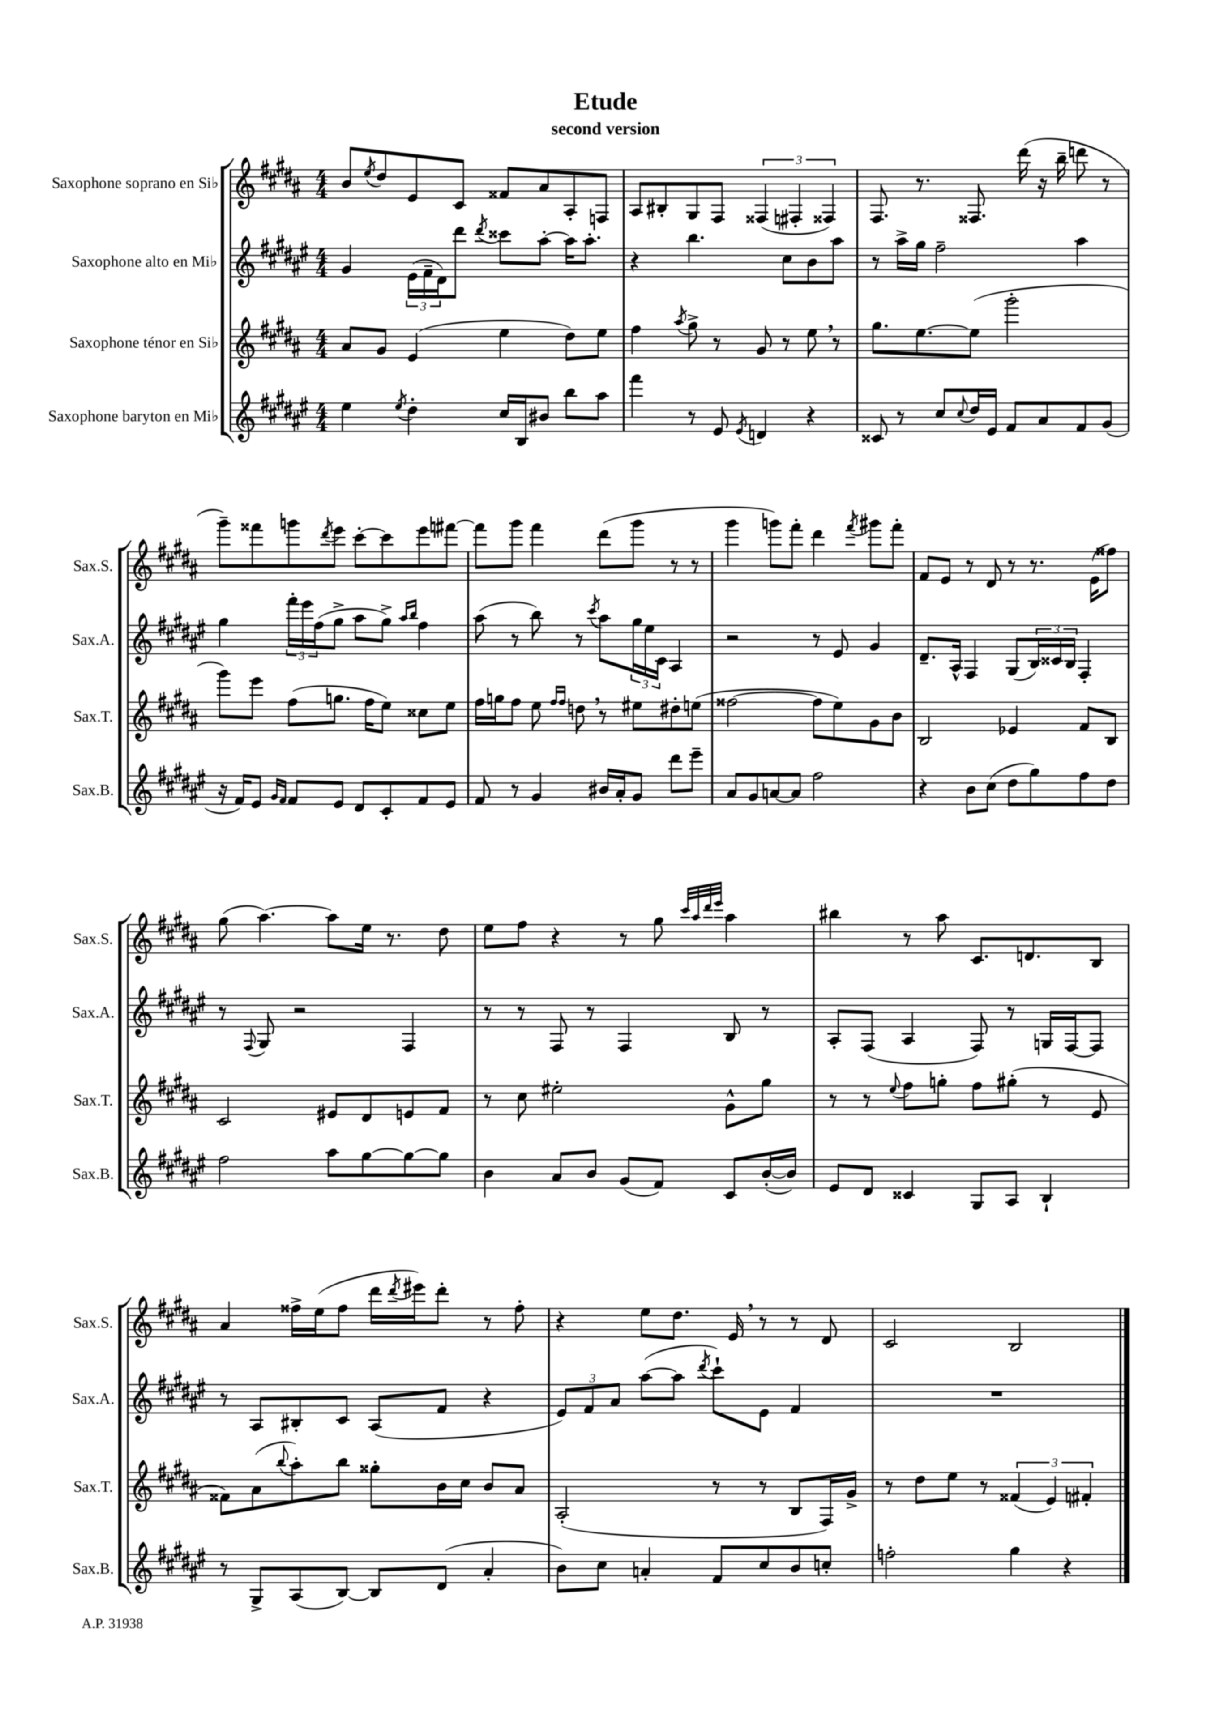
\header { title = "Etude" subtitle = "second version" }
<<
\new StaffGroup <<
\new Staff = "s0" \with { instrumentName = "Saxophone soprano en Sib" shortInstrumentName = "Sax.S." } {
    \clef treble \key b \major \numericTimeSignature \time 4/4
    b'8 \acciaccatura { e''8 } dis''8 e'8 cis'8 fisis'8 ais'8 ais8-. f8 |
    ais8 bis8-. gis8 fis8 \tuplet 3/2 { fisis4( fis4-. fisis4) } |
    fis8. r8. fisis8. dis'''16( r16 b''16-- d'''8 r8 |
    gis'''8--) fisis'''8 g'''8 \acciaccatura { dis'''8 } e'''8 cis'''8~-. cis'''8 e'''8 fis'''8~ |
    fis'''8 gis'''8 fis'''4 dis'''8( gis'''8 r8 r8 |
    gis'''4 g'''8) fis'''8-. dis'''4 \acciaccatura { fis'''8 } gis'''8 fis'''8-. |
    fis'8 e'8 r8 dis'8 r8 r8. e'16( fisis''8) |
    gis''8( ais''4.~) ais''8 e''16 r8. dis''8 |
    e''8 fis''8 r4 r8 gis''8 \grace { cis'''32 ais''32 dis'''32 e'''32 } ais''4 |
    bis''4 r8 ais''8 cis'8. d'8. b8 |
    ais'4 fisis''16-> e''16( fisis''8 dis'''16 \acciaccatura { dis'''8 } eis'''16) dis'''8-. r8 fisis''8-. |
    r4 e''8 dis''8. e'16 \breathe r8 r8 dis'8 |
    cis'2 b2 \bar "|." |
}
\new Staff = "s1" \with { instrumentName = "Saxophone alto en Mib" shortInstrumentName = "Sax.A." } {
    \clef treble \key fis \major \numericTimeSignature \time 4/4
    gis'4 \tuplet 3/2 { eis'16( fis'16-- dis'16) } dis'''8 \acciaccatura { dis'''8 } cisis'''8 ais''8~-. ais''16 ais''8.-. |
    r4 b''4. cis''8 b'8 ais''8 |
    r8 ais''16-> gis''16 fis''2-- ais''4 |
    gis''4 \tuplet 3/2 { fis'''16-. eis'''16 fis''16( } gis''8-> ais''8 gis''8->) \grace { ais''16 b''16 } fis''4 |
    ais''8( r8 b''8) r8 \acciaccatura { cis'''8 } ais''8 \tuplet 3/2 { gis''16 eis''16 cis'16 } ais4 |
    r2 r8 eis'8 gis'4 |
    dis'8.-- ais16-^ fis4 gis8( \tuplet 3/2 { b16) cisis'16 b16 } fis4-. |
    r8 \appoggiatura { fis8 } gis8 r2 fis4 |
    r8 r8 fis8 r8 fis4 b8 r8 |
    ais8-. fis8( ais4 fis8) r8 g16 fis16~ fis8 |
    r8 ais8 bis8-. cis'8 ais8( fis'8 r4 |
    \tuplet 3/2 { eis'8) fis'8 ais'8 } ais''8~( ais''8 \acciaccatura { dis'''8 } cis'''8-!) eis'8 fis'4 |
    R1 \bar "|." |
}
\new Staff = "s2" \with { instrumentName = "Saxophone ténor en Sib" shortInstrumentName = "Sax.T." } {
    \clef treble \key b \major \numericTimeSignature \time 4/4
    ais'8 gis'8 e'4( e''4 dis''8) e''8 |
    fis''4 \acciaccatura { ais''8 } gis''8-> r8 gis'8 r8 e''8 \breathe r8 |
    gis''8. e''8.~ e''8( gis'''2-. |
    gis'''8) e'''8 fis''8( g''8. fis''16 e''8) cisis''8 e''8 |
    fis''16 g''16 fis''8 e''8 \grace { fis''16 fis''16 } d''8 \breathe r8 eis''8 dis''8-. e''8( |
    fisis''2~ fisis''8 e''8) gis'8 b'8 |
    b2 ees'4 fis'8 b8 |
    cis'2 eis'8 dis'8 e'8 fis'8 |
    r8 cis''8 eis''2-. gis'8-^ gis''8 |
    r8 r8 \appoggiatura { e''8 } fis''8 g''8-. fis''8 gis''8-.( r8 e'8 |
    fisis'8) ais'8( \appoggiatura { b''8 } ais''8-.) b''8 gisis''8-. b'16 cis''16 b'8 ais'8 |
    ais2-.( r8 r8 b8 fis16) gis'16-> |
    r8 dis''8 e''8 r8 \tuplet 3/2 { fisis'4( e'4) fis'4-. } \bar "|." |
}
\new Staff = "s3" \with { instrumentName = "Saxophone baryton en Mib" shortInstrumentName = "Sax.B." } {
    \clef treble \key fis \major \numericTimeSignature \time 4/4
    eis''4 \acciaccatura { eis''8 } dis''4-. cis''16 b16 bis'8 b''8 ais''8 |
    fis'''4 r8 eis'8 \acciaccatura { eis'8 } d'4 r4 |
    cisis'8 r8 cis''8 \appoggiatura { cis''8 } dis''16 eis'16 fis'8 ais'8 fis'8 gis'8( |
    r16 fis'16) eis'8 \grace { gis'16 fis'16 } fis'8 eis'8 dis'8 cis'8-. fis'8 eis'8 |
    fis'8 r8 gis'4 bis'16 ais'16-. gis'8 dis'''8 eis'''8-- |
    ais'8 gis'8 a'8~ a'8 fis''2 |
    r4 b'8 cis''8( dis''8 gis''8) fis''8 dis''8 |
    fis''2 ais''8 gis''8~ gis''8~ gis''8 |
    b'4 ais'8 b'8 gis'8( fis'8) cis'8 b'16~-.( b'16) |
    eis'8 dis'8 cisis'4 gis8 ais8 b4-! |
    r8 gis8-> ais8( b8~) b8 dis'8( ais'4-. |
    b'8) cis''8 a'4-. fis'8 cis''8 b'8 c''8-. |
    f''2-. gis''4 r4 \bar "|." |
}
>>
>>
\layout { \context { \Score \remove "Bar_number_engraver" } }
